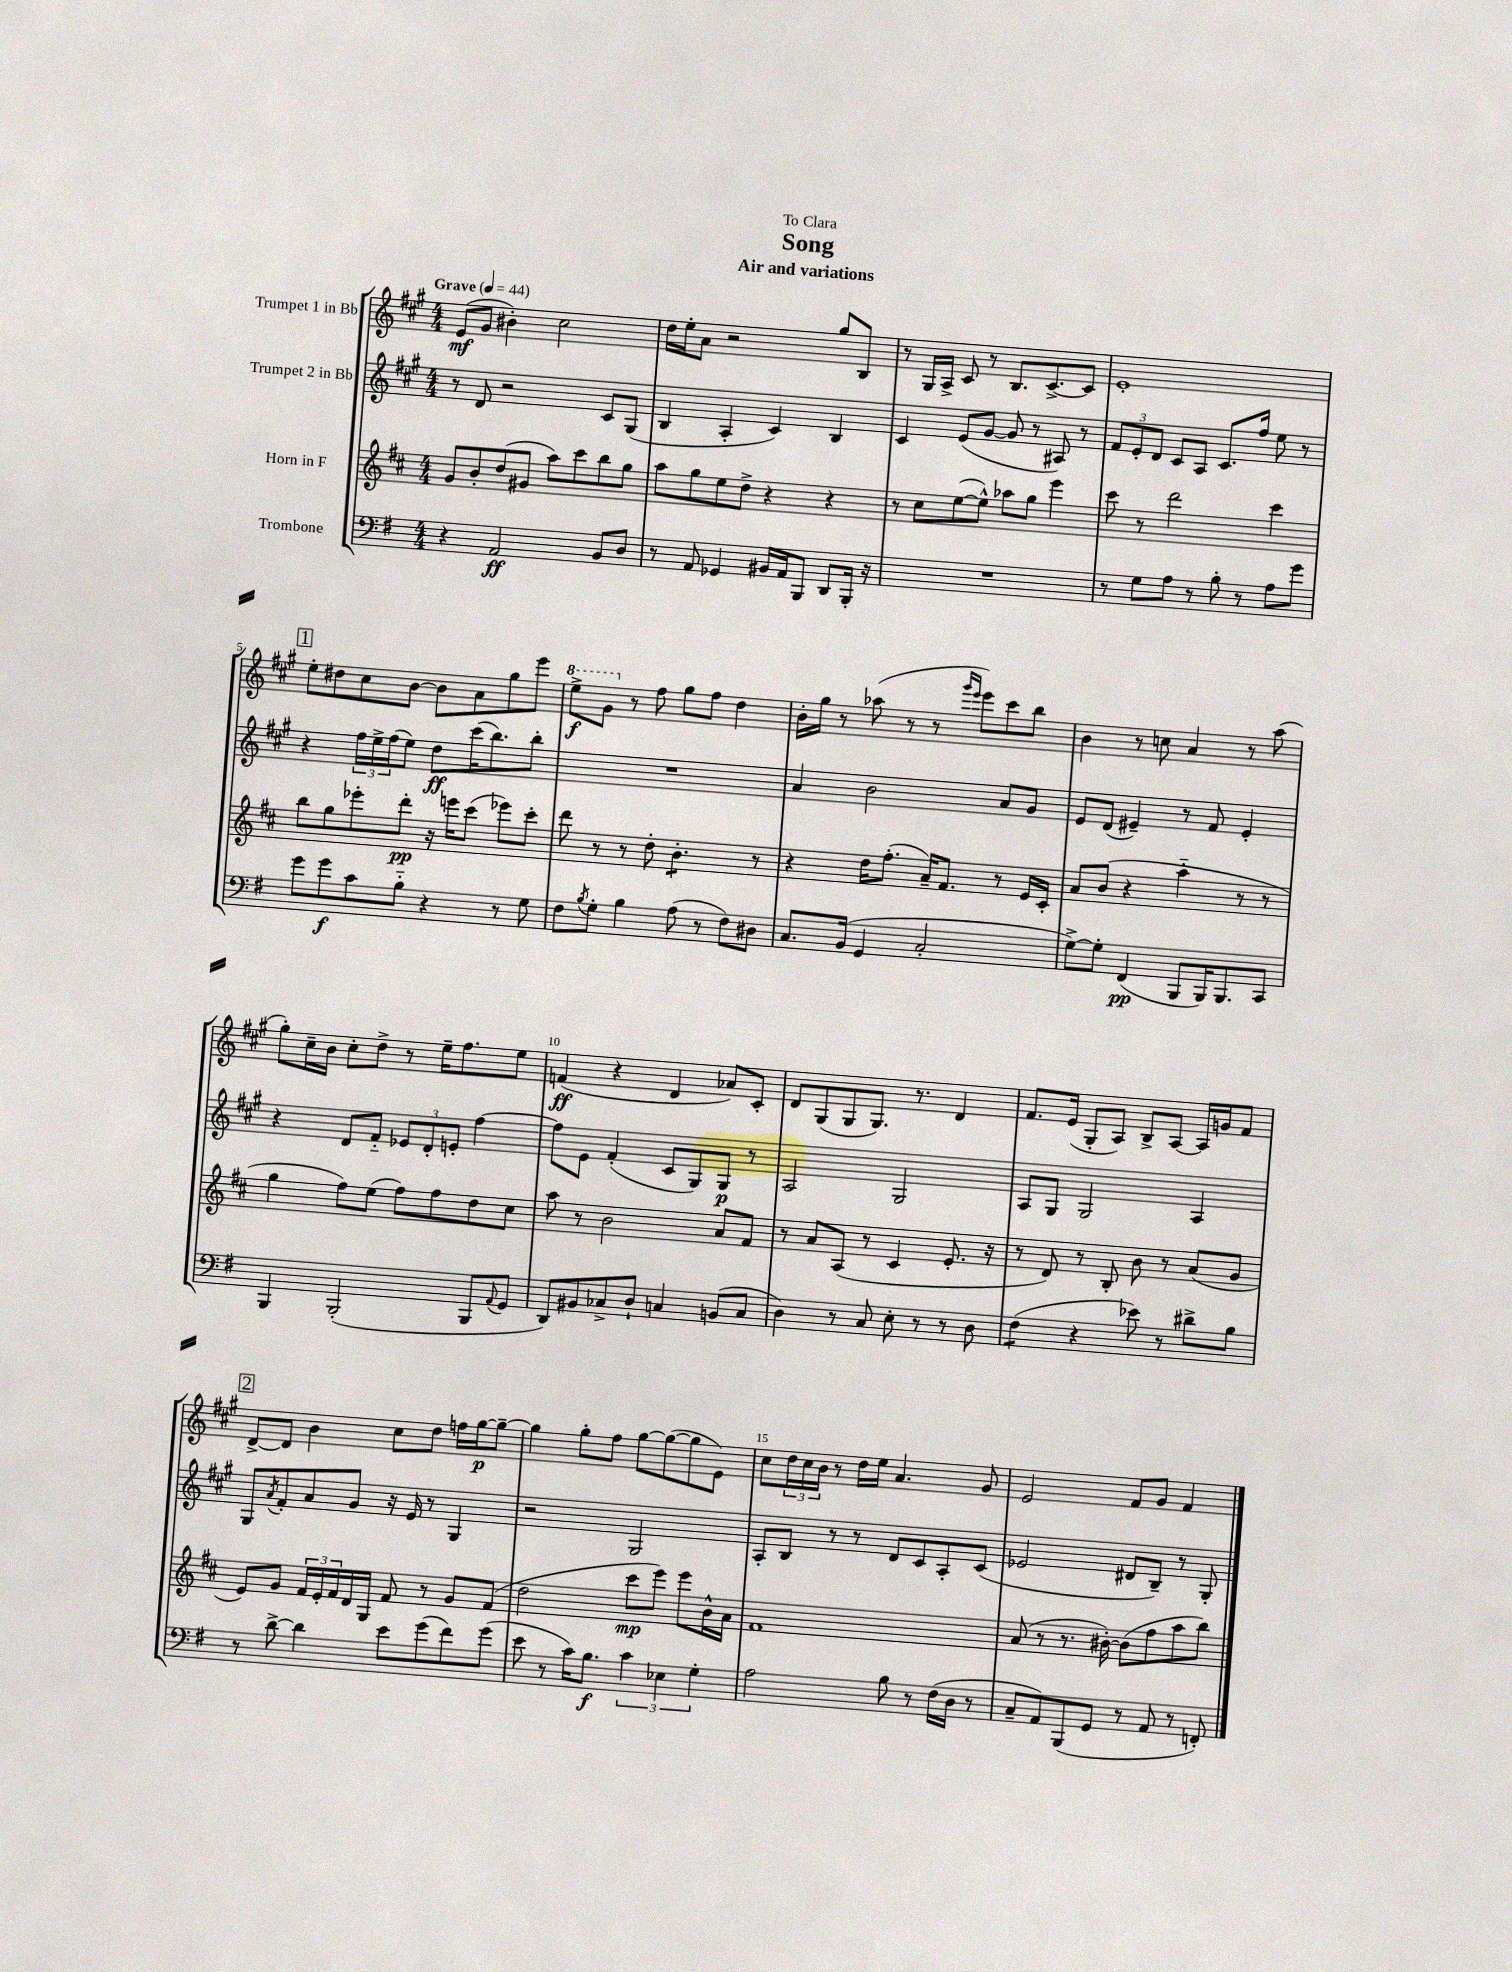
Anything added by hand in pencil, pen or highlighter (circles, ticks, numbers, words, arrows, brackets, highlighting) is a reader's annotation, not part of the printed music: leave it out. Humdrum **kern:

**kern	**kern	**kern	**kern
*staff4	*staff3	*staff2	*staff1
*clefF4	*clefG2	*clefG2	*clefG2
*k[f#]	*k[f#c#]	*k[f#c#g#]	*k[f#c#g#]
*M4/4	*M4/4	*M4/4	*M4/4
*MM44	*MM44	*MM44	*MM44
4r	8g/L	8r	(8e/L
.	8b'/	8d/	8g#/J
2AA/	(8dd/	2r	4b#'\)
.	8g#/J	.	.
.	8aa\L)	.	2cc#\
.	8ccc#\	.	.
8BB/L	8bb\	8c#/L	.
8D/J	8gg\J	(8G#/J	.
=	=	=	=
8r	8aa\L	4B/	16dd\LL
.	.	.	16ee'\J
8AA/	8gg\	.	8a\J
4GG-/	8ee\	4A'/	2r
.	8dd^\J	.	.
16BB#/LL	4r	4c#/)	.
16AA/J	.	.	.
8BBB/J	.	.	.
8DD/L	4r	4B/	8gg#/L
16BBB'/Jk	.	.	8B/J
16r	.	.	.
=	=	=	=
1r	8r	4c#/	8r
.	8cc#\L	.	16G#/LL
.	.	.	16A^/JJ
.	([8ee\	(8e/L	8c#/
.	8ee^^\]J)	[8g#/J	8r
.	8aa-\L	8g#/]	8.B/L
.	8gg\J	8r	.
.	.	.	[8.c#^/
.	4eee\	8A#/)	.
.	.	8r	8c#/]J
=	=	=	=
8r	8ccc#\	12f#/L	1e'
.	.	12e'/	.
8G\L	8r	.	.
.	.	12d/J	.
8A\J	2ddd\	8c#/L	.
8r	.	8A/J	.
8B'\	.	8.c#/L	.
8r	.	.	.
.	.	16ff#/Jk	.
8A\L	4ccc#\	8ee\	.
8g\J	.	8r	.
=	=	=	=
8g\L	8bb\L	4r	8ee'\L
8g\	8gg\	.	8dd#\
8c\	8eee-'\	24ff#\LL	8cc#\
.	.	24ee^\	.
.	.	(24ff#\J	.
8B'~\J	8ddd'\J	8ee\J)	[8b\J
4r	16r	8dd\L	8b\]L
.	16eee\LK	.	.
.	(8ccc#\J	(16ccc#\K	8a\
.	.	8.bb\)	.
8r	8eee-\L)	.	8gg#\
8G\	8ccc#'\J	8bb'\J	8eee\J
=	=	=	=
8F#\L	8ddd\	1r	8eee^\L
8qB/	.	.	.
8G'\J	8r	.	8gg#\J
4B\	8r	.	8r
.	8dd'\	.	8ff#\
(8A\	4.b'\	.	8gg#\L
8r	.	.	8ff#\J
8F#\L)	.	.	4dd\
8D#\J	8r	.	.
=	=	=	=
8.C/L	4r	4a/	16b'\LL
.	.	.	16gg#\JJ
.	.	.	8r
(16BB/Jk	.	.	.
4GG/	16dd\LK	2b\	(8aa-\
.	(8.ff#'\J	.	.
.	.	.	8r
2C'/	16a~/LK)	.	8r
.	8.f#/J	.	.
.	.	.	16qqggg#/LL
.	.	.	16qqeee/JJ
.	.	.	8eee\L)
.	8r	8a/L	8ccc#\
.	16e/LL	8g#/J	8bb\J
.	16c#'/JJ	.	.
=	=	=	=
[8G^\L)	8a/L	8e/L	4b\
8G'\]J	(8b/J	(8d/J	.
(4FF#/	4r	4e#~/)	8r
.	.	.	8cc\
8BBB/L	4aa'~\	8r	4a/
16BBB/K)	.	8f#/	.
8.BBB/	.	.	.
.	8r	4e#'/	8r
8CC/J	8r	.	(8aa\
=	=	=	=
4BBB/	4gg\	4r	8gg#'\L)
.	.	.	16cc#~\L
.	.	.	16b\JJ
(2BBB'/	8ff#\L)	8d/L	8cc#'\L
.	(8ee\J	8f#'~/J	8dd^\J
.	8ff#\L)	12e-/L	8r
.	.	12d'/	.
.	8ff#\	.	16ee~\LK
.	.	12e'/J	.
.	.	.	8.ff#\
8BBB/L	8dd\	[4ff#\	.
8qqAA/	.	.	.
8GG/J	8cc#\J	.	8ee\J
=	=	=	=
8DD/L)	8aa\	8ff#\]L	(4f/
8BB#/	8r	8e\J	.
8C-^/	2b\	(4f#'/	4r
8D`/J	.	.	.
4C/	.	8c#/L	4d/
.	.	8G#/)	.
(8BB/L	8a/L	8G#/J	8a-/L)
8C/J	8f#/J	8r	8c#'/J
=	=	=	=
4D\)	8r	2A/	8d/L
.	8a/L	.	(8G#/
8r	(8A/J	.	8G#/
8C/	8r	.	8.G#/J)
8E'\	4c#/	2G#/	.
.	.	.	8.r
8r	.	.	.
8r	8.e'/	.	4d/
8D\	.	.	.
.	16r	.	.
=	=	=	=
(4F#\	8r	8A/L	8.f#/L
.	8d/)	8G#/J	.
.	.	.	(16e/Jk
4r	8r	2G#/	8G#'/L
.	8B'/	.	8A/J)
8e-\)	8b\	.	8B^/L
8r	8r	.	[8A/J
8d#^\L	(8a/L	4A/	16A/]LL
.	.	.	16g/J
8B\J	8g/J	.	8f#/J
=	=	=	=
8r	8e/L)	8G#/L	[8d^/L
.	.	8qa/	.
[8d^\	8g/J	8f#'/	8d/]J
4d\]	24f#/LL	8a/	4b\
.	24e'/	.	.
.	24f#/	.	.
.	16d/	8g#/J	.
.	16G/JJ	.	.
8e\L	8f#/	16r	8cc#\L
.	.	16e/	.
(8g\	8r	8r	8dd\J
8f#\)	8g/L	4G#/	16ff\LL
.	.	.	[16gg#\J
(8g\J	(8f#/J	.	8gg#~\_J
=	=	=	=
8e\	2dd\	2r	4gg#\]
8r	.	.	.
16c\LK)	.	.	8gg#'\L
8.B\J	.	.	.
.	.	.	8ff#\J
6c\	8ccc#\L	2G#/	[8gg#\L
.	8eee\J)	.	(8gg#\_
6E-\	.	.	.
.	8eee\L	.	8gg#\]
6G'\	.	.	.
.	16b^^\L	.	8e\J)
.	16a\JJ	.	.
=	=	=	=
2A\	1f#	8A'/L	8cc#\L
.	.	8B/J	24dd\L
.	.	.	24cc#\
.	.	.	24b\JJ
.	.	8r	8r
.	.	8r	16dd\LL
.	.	.	16ee\JJ
8B\	.	8d/L	4.a/
8r	.	8c#/	.
(16F#\LL	.	8A'/	.
16D\JJ	.	.	.
8r	.	(8c#/J	8g#/
=	=	=	=
8C~/L	(8a/	2e-/	2e/
8AA/)	8r	.	.
(8BBB/	8.r	.	.
8GG/J	.	.	.
.	[16b#'\)	.	.
8r	(8b#\]L	8d#/L	8f#/L
8AA/	8ff#\	8B~/J)	8g#/J
8r	8aa\	8r	4f#/
8FF'/)	8bb\J)	8G#'/	.
==	==	==	==
*-	*-	*-	*-
